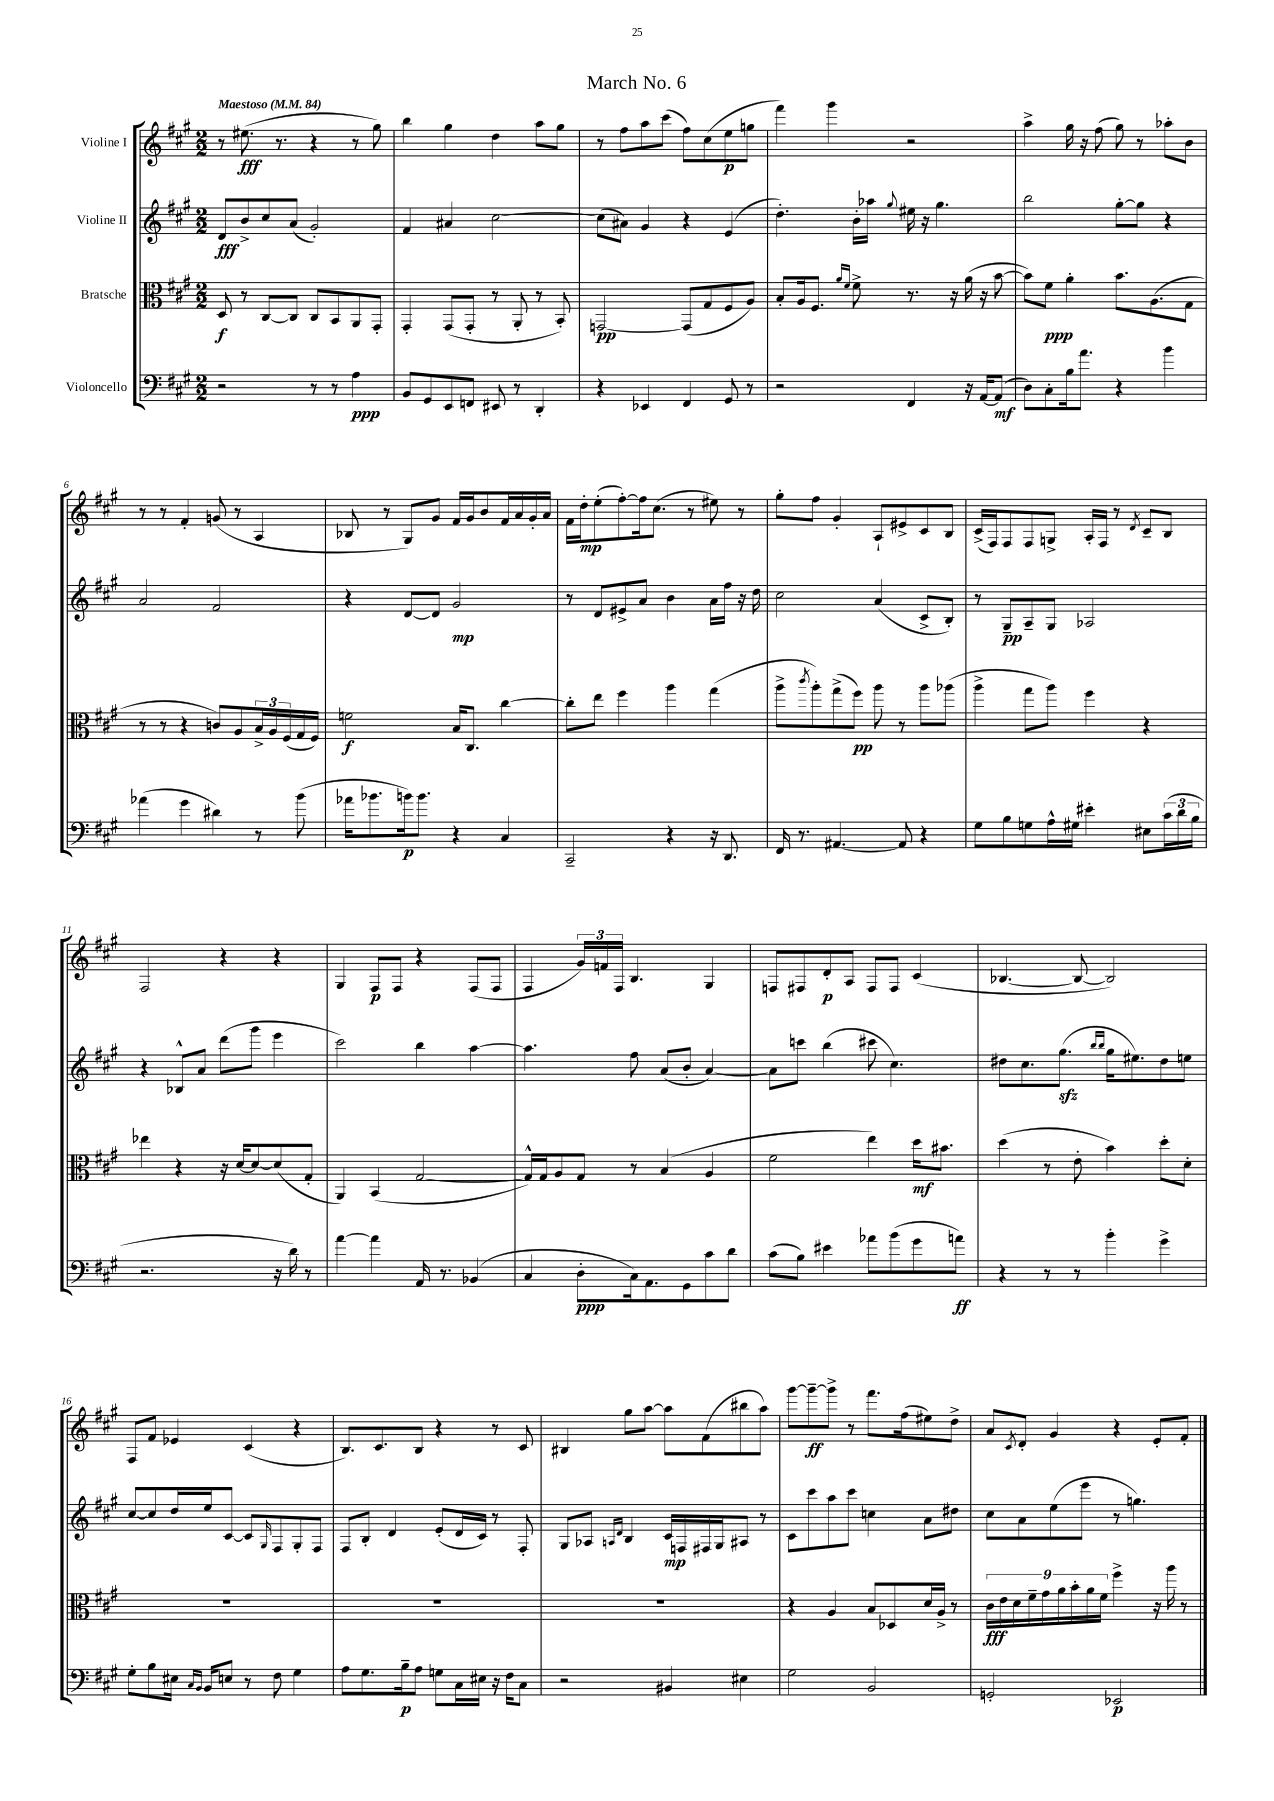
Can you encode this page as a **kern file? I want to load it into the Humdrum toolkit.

**kern	**kern	**kern	**kern
*staff4	*staff3	*staff2	*staff1
*clefF4	*clefC3	*clefG2	*clefG2
*k[f#c#g#]	*k[f#c#g#]	*k[f#c#g#]	*k[f#c#g#]
*M2/2	*M2/2	*M2/2	*M2/2
*MM84	*MM84	*MM84	*MM84
2r	8D/	8d/L	8r
.	8r	8b^/	(8.ee#\
.	[8C#/L	8cc#/	.
.	.	.	8.r
.	8C#/]J	(8a/J	.
8r	8C#/L	2g#'/)	4r
8r	8BB/	.	.
4A\	8AA/	.	8r
.	8GG#'/J	.	8gg#\)
=	=	=	=
8BB/L	4GG#'/	4f#/	4bb\
8GG#/	.	.	.
8EE/	(8GG#/L	4a#/	4gg#\
8FF/J	8GG#'/J	.	.
8EE#/	8r	[2cc#\	4dd\
8r	8AA'/	.	.
4DD'/	8r	.	8aa\L
.	8BB'/)	.	8gg#\J
=	=	=	=
4r	[2GG/	(8cc#\]L	8r
.	.	8a#\J)	8ff#\L
4EE-/	.	4g#/	8aa\
.	.	.	(8ccc#\J
4FF#/	(8GG/]L	4r	8ff#\L)
.	8G#/	.	(8cc#\
8GG#/	8F#/	(4e/	8ee\
8r	8A/J)	.	8gg\J
=	=	=	=
2r	8B'/L	4.dd'\)	4fff#\)
.	16A/k	.	.
.	8.F#/J	.	.
.	.	.	4ggg#\
.	16qqa/LL	.	.
.	16qqf#/JJ	.	.
.	8f#^\	16b'\LL	.
.	.	16aa-\JJ	.
.	.	8qqgg#/	.
4FF#/	8.r	16ee#\	2r
.	.	16r	.
.	.	4.gg#\	.
.	16r	.	.
16r	(16a\	.	.
[16AA/LK	16r	.	.
(8AA/]J	[8b\	.	.
=	=	=	=
8D\L)	8b\]L)	2bb\	4aa^\
8C#'\	8f#\J	.	.
16B\k	4a'\	.	16gg#\
8.a\J	.	.	16r
.	.	.	(8ff#\
4r	8.b\L	[8gg#'\L	8gg#\)
.	.	8gg#\]J	8r
.	(8.A\	.	.
4b\	.	4r	8aa-'\L
.	8G#\J	.	8b\J
=	=	=	=
(4a-\	8r	2a/	8r
.	8r	.	8r
4g#\	4r	.	4f#'/
4d#\)	8c/L)	2f#/	(8g/
.	8A/	.	8r
8r	24B^/L	.	4A/
.	24A/	.	.
.	(24F#/	.	.
(8b\	16G#/	.	.
.	16F#/JJ)	.	.
=	=	=	=
16a-\LK	2f\	4r	8B-/
8.b-\	.	.	.
.	.	.	8r
16b\k)	.	[8d/L	8G#/L)
8.b\J	.	.	.
.	.	8d/]J	8g#/J
4r	16B/LK	2g#/	16f#/LL
.	8.C#/J	.	16g#/J
.	.	.	8b/
4C#/	[4cc#\	.	16f#/L
.	.	.	16a/
.	.	.	16g#'/
.	.	.	16a/JJ
=	=	=	=
2CC#~/	8cc#'\]L	8r	16f#\LL
.	.	.	16dd'\J
.	8ee\J	8d/L	(8ee'\
.	4ff#\	8e#^/	[8ff#'\)
.	.	8a/J	16ff#\]k
.	.	.	(8.cc#\J
4r	4aa\	4b\	.
.	.	.	8r
16r	(4gg#\	16a\LL	8ee#\)
8.DD/	.	16ff#\JJ	.
.	.	16r	8r
.	.	16dd\	.
=	=	=	=
16FF#/	8aa^\L	2cc#\	8gg#'\L
8.r	.	.	.
.	8qccc#/	.	.
.	8aa'\)	.	8ff#\J
[4.AA#/	(8gg#^\	.	4g#'/
.	8ff#\J)	.	.
.	8aa\	(4a/	8A`/L
8AA#/]	8r	.	8e#^/
4r	8aa\L	8c#^/L	8c#/
.	(8aa-\J	8B'/J)	8B/J
=	=	=	=
8G#\L	4aa^\	8r	(16c#^/LL
.	.	.	16F#/J)
8B\	.	8G#~/L	8F#/
8G\	8gg#\L	8A~/	8F#/
16A^^\L	8aa\J)	8G#/J	8G^/J
16G#\JJ	.	.	.
4e#'\	4ff#\	2A-/	16A'/LL
.	.	.	16F#/JJ
.	.	.	8r
.	.	.	8qd/
8E#\L	4r	.	8c#~/L
(24c#\L	.	.	8B/J
24d\	.	.	.
24B\JJ	.	.	.
=	=	=	=
2.r	4ee-\	4r	2F#/
.	4r	8B-^^/L	.
.	.	8a/J	.
.	16r	(8ddd\L	4r
.	[16d/LK	.	.
.	8d/_	8ggg#\J	.
16r	(8d/]	4eee\	4r
16d\)	.	.	.
8r	8G#'/J	.	.
=	=	=	=
[4a\	4AA/)	2ccc#\)	4G#/
4a\]	(4BB/	.	8F#/L
.	.	.	8F#/J
16AA/	[2G#/	4bb\	4r
8.r	.	.	.
(4BB-/	.	[4aa\	(8F#/L
.	.	.	8F#/J
=	=	=	=
4C#/	16G#^^/]LL)	4.aa\]	4F#/
.	16G#/J	.	.
.	8A/	.	.
8D'\L	8G#/J	.	24g#/LL)
.	.	.	24f/
.	.	.	24F#/JJ
16C#\k)	8r	8ff#\	4.B/
8.AA\	.	.	.
.	(4B/	(8a/L	.
8GG#\	.	8b'/J	.
8c#\	4A/	[4a/)	4G#/
8d\J	.	.	.
=	=	=	=
(8c#\L	2f#\	8a\]L	8F/L
8B\J)	.	8ccc\J	8F#/
4e#\	.	(4bb\	8d'/
.	.	.	8A/J
8a-\L	4ee\)	8ccc#\	8F#/L
(8b\	.	4.cc#\)	8F#/J
8g#\	16dd\LK	.	(4c#/
.	8.b#\J	.	.
8a\J)	.	.	.
=	=	=	=
4r	(4dd\	8dd#\L	[4.B-/
.	.	8.cc#\	.
8r	8r	.	.
.	.	(8.gg#\J	.
8r	8e'\	.	8B-/_
.	.	16qqbb/LL	.
.	.	16qqbb/JJ	.
4b'\	4b\)	16gg#\LK	2B-/])
.	.	8.ee#\)	.
4g#^\	8dd'\L	8dd#\	.
.	8d'\J	8ee\J	.
=	=	=	=
8G#'\L	1r	[8cc#/L	8F#/L
8B\	.	8cc#/]	8f#/J
16E#\Jk	.	16dd/L	4e-/
16qqC#/LL	.	.	.
16qqBB/JJ	.	.	.
16BB/LK	.	16ee/J	.
8E/J	.	[8c#/J	.
8r	.	8c#/]L	(4c#/
.	.	16qqG#/	.
8F#\	.	8F#/	.
4G#\	.	8G#'/	4r
.	.	8F#/J	.
=	=	=	=
8A\L	1r	8F#/L	8.B/L)
8.G#\	.	8B'/J	.
.	.	.	8.c#/
.	.	4d/	.
16B~\k	.	.	.
8A\J	.	.	8B/J
8G\L	.	(8e'/L	4r
16C#\L	.	16d/L	.
16E#\JJ	.	16c#/JJ)	.
16r	.	8r	8r
16F#\LK	.	.	.
8C#\J	.	8F#'/	8c#/
=	=	=	=
2r	1r	8G#/L	4B#/
.	.	8A-/J	.
.	.	16qqA/LL	.
.	.	16qqd/JJ	.
.	.	4B/	8gg#\L
.	.	.	[8aa\J
4BB#/	.	16c#/LL	8aa\]L
.	.	16F/	.
.	.	16F#/	(8f#\
.	.	16G#/J	.
4E#\	.	8A#/J	8bb#\
.	.	8r	8aa\J)
=	=	=	=
2G#\	4r	8c#\L	[8ggg#\L
.	.	8ccc#\	8ggg#~\_
.	4A/	8aa\	8ggg#^\]J
.	.	8ccc#\J	8r
2BB/	8B/L	4cc\	8.fff#\L
.	8D-/	.	.
.	.	.	(16ff#\k
.	16d/L	8a\L	8ee#\)
.	16A^/JJ	.	.
.	8r	8dd#\J	8dd^\J
=	=	=	=
2GG'/	18c#\LL	8cc#\L	8a/L
.	18e\	.	.
.	18d\	.	.
.	.	.	8qc#/
.	.	8a\	8d'/J
.	18f#~\	.	.
.	18g#\	.	.
.	.	(8ee\	4g#/
.	18a\	.	.
.	18b'\	.	.
.	.	8eee\J	.
.	18a\	.	.
.	18f#\JJ	.	.
2EE-/	4ff#^\	8r	4r
.	.	4.gg\)	.
.	16r	.	8e'/L
.	16aa\	.	.
.	8r	.	8f#'/J
==	==	==	==
*-	*-	*-	*-
